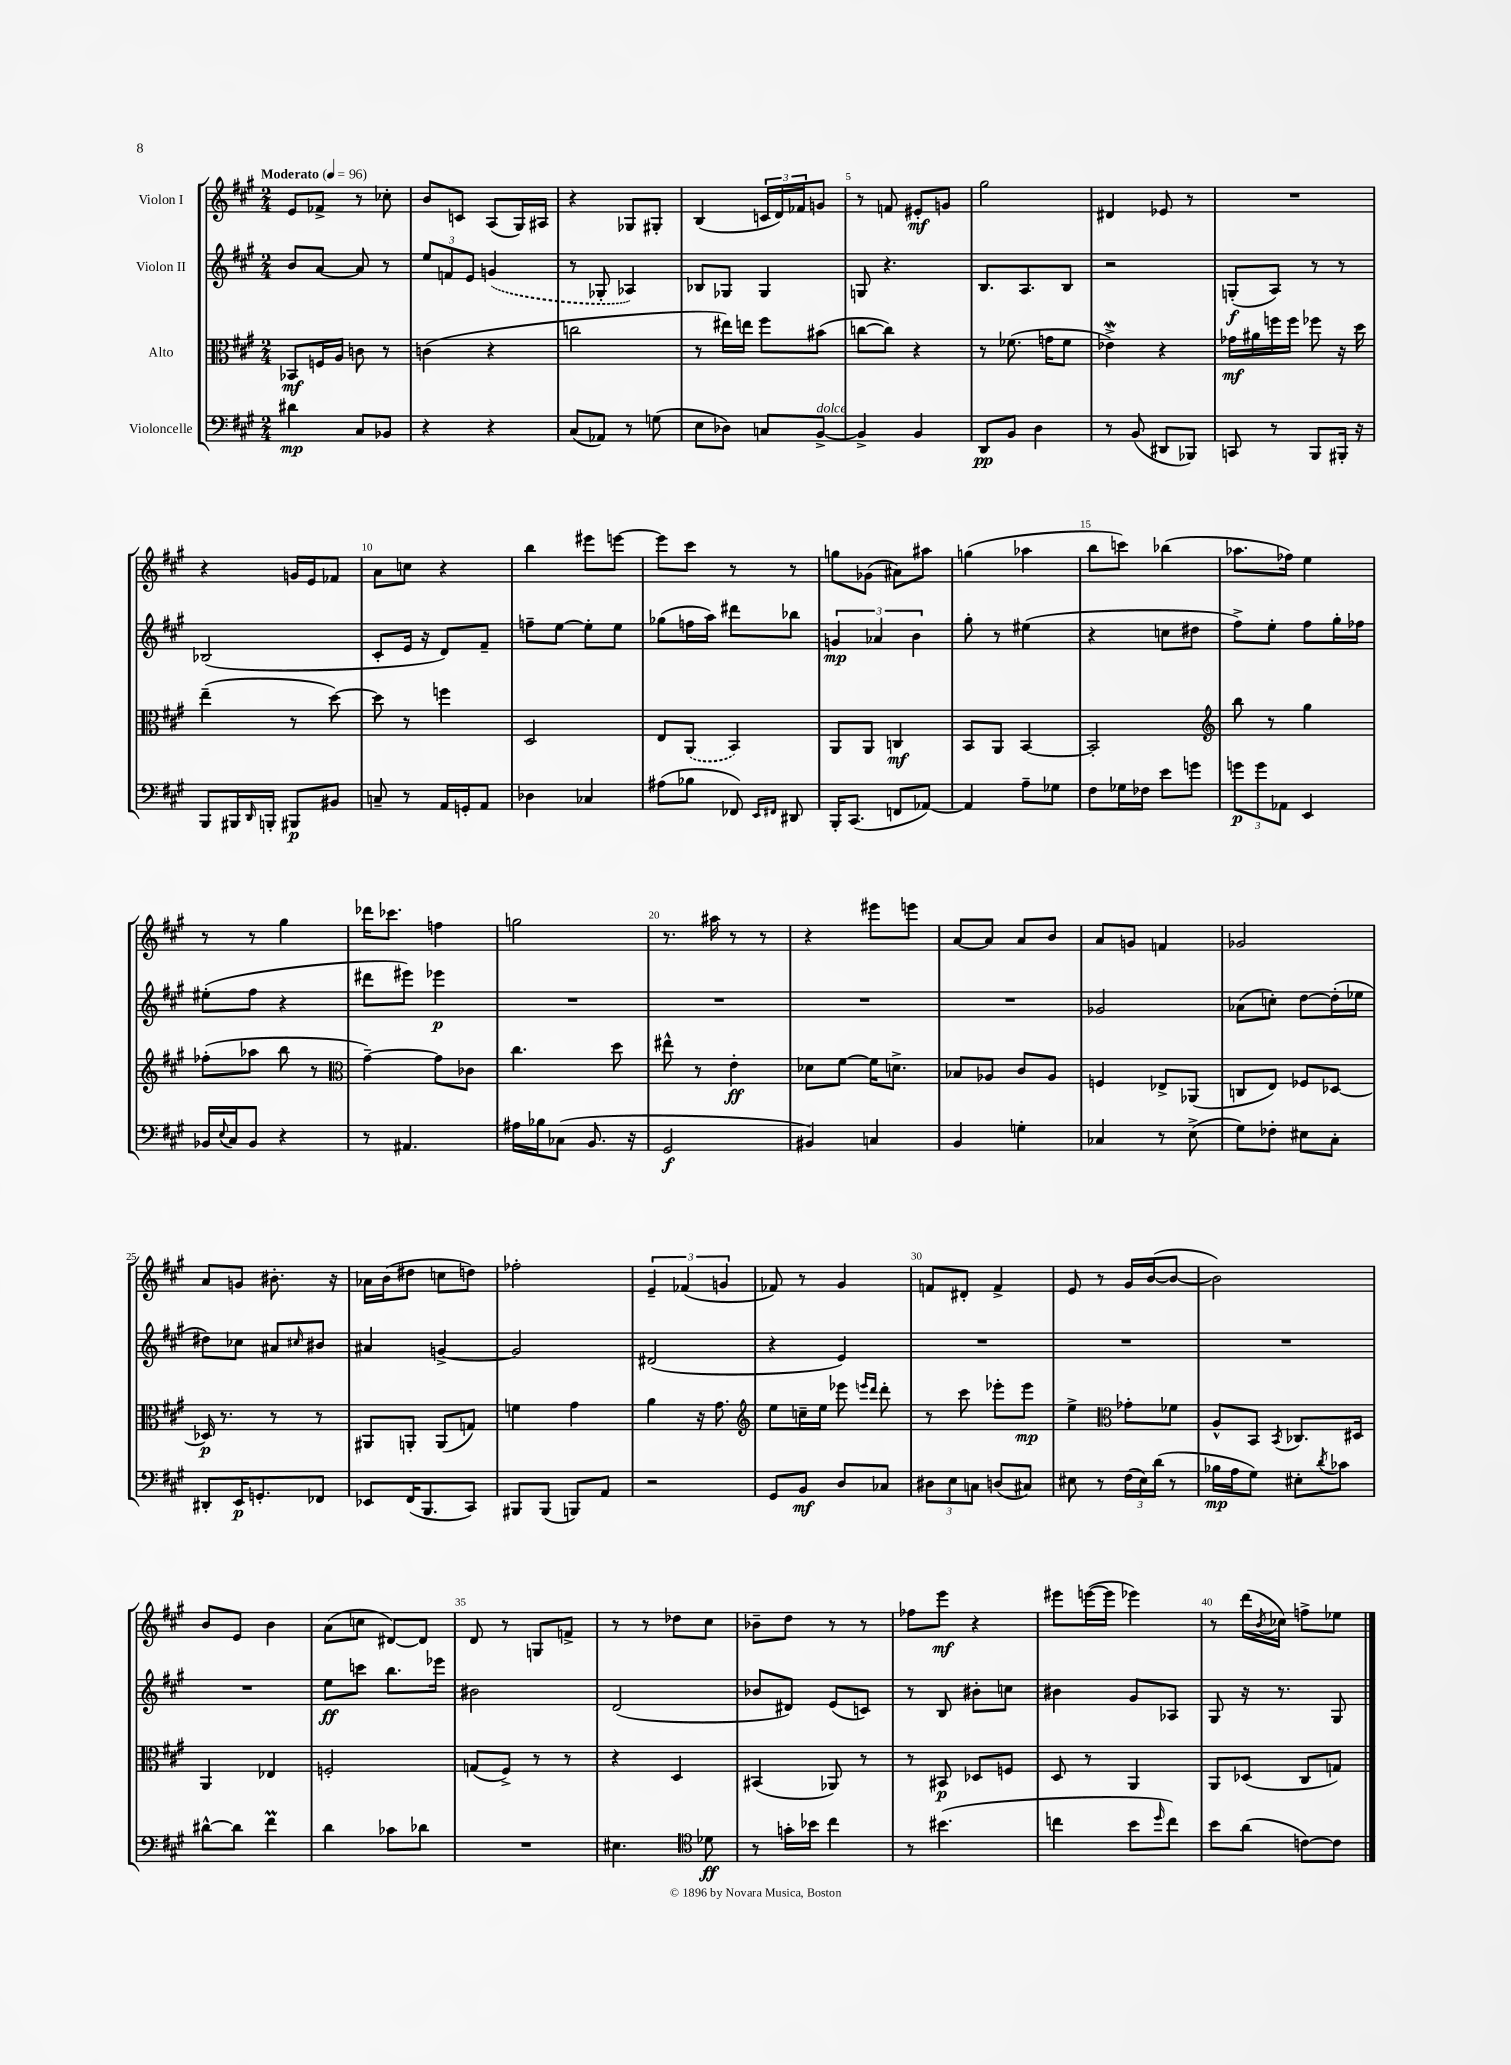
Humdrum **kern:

**kern	**dynam	**kern	**dynam	**kern	**dynam	**kern	**dynam
*part4	*part4	*part3	*part3	*part2	*part2	*part1	*part1
*staff4	*staff4	*staff3	*staff3	*staff2	*staff2	*staff1	*staff1
*I"Violoncelle	*	*I"Alto	*	*I"Violon II	*	*I"Violon I	*
*clefF4	*	*clefC3	*	*clefG2	*	*clefG2	*
*k[f#c#g#]	*	*k[f#c#g#]	*	*k[f#c#g#]	*	*k[f#c#g#]	*
*M2/4	*	*M2/4	*	*M2/4	*	*M2/4	*
*MM96	*	*MM96	*	*MM96	*	*MM96	*
=1	=1	=1	=1	=1	=1	=1	=1
!	!	!	!	!	!	!LO:TX:a:B:t=Moderato	!
4d#X\	mp	8BB-X/L	mf	8b/L	.	8e/L	.
.	.	16Fn/L	.	[8a/J	.	8f-X^/J	.
.	.	16A/JJ	.	.	.	.	.
8C#/L	.	8cn\	.	8a/]	.	8r	.
8BB-X/J	.	8r	.	8r	.	8cc-X'\	.
=2	=2	=2	=2	=2	=2	=2	=2
4r	.	(4cn\	.	12ee/L	.	8b/L	.
.	.	.	.	12fn/	.	.	.
.	.	.	.	.	.	8cn/J	.
.	.	.	.	12e/J	.	.	.
4r	.	4r	.	(4gn/	.	(8A/L	.
.	.	.	.	.	.	16G#/L)	.
.	.	.	.	.	.	16A#X/JJ	.
=3	=3	=3	=3	=3	=3	=3	=3
(8C#/L	.	2ccn\	.	8r	.	4r	.
8AA-X/J)	.	.	.	8G-X'/	.	.	.
8r	.	.	.	4A-X/)	.	8G-X/L	.
(8Gn\	.	.	.	.	.	8G#X'/J	.
=4	=4	=4	=4	=4	=4	=4	=4
8E\L	.	8r	.	8B-X/L	.	(4B/	.
8D-X\J)	.	16ee#X\LL)	.	8G-X/J	.	.	.
.	.	16een\JJ	.	.	.	.	.
8Cn/L	.	8ff#\L	.	4G-/	.	24cn/LL	.
.	.	.	.	.	.	24d/)	.
.	.	.	.	.	.	24f-X/J	.
!LO:TX:a:i:t=dolce	!	!	!	!	!	!	!
[8BB^/J	.	(8b#X\J	.	.	.	8gn/J	.
=5	=5	=5	=5	=5	=5	=5	=5
4BB^/]	.	[8ccn\L	.	8Gn/	.	8r	.
.	.	8cc\J])	.	4.r	.	8fn/	.
4BB/	.	4r	.	.	.	8e#X'/L	mf
.	.	.	.	.	.	8gn/J	.
=6	=6	=6	=6	=6	=6	=6	=6
8DD/L	pp	8r	.	8.B/L	.	2gg#\	.
8BB/J	.	(8.f-X\	.	.	.	.	.
.	.	.	.	8.A/	.	.	.
4D\	.	.	.	.	.	.	.
.	.	16gn\KL	.	.	.	.	.
.	.	8f-\J	.	8B/J	.	.	.
=7	=7	=7	=7	=7	=7	=7	=7
8r	.	4e-Xw^\)	.	2r	.	4d#X/	.
(8BB/	.	.	.	.	.	.	.
8DD#X/L	.	4r	.	.	.	8e-X/	.
8BBB-X/J)	.	.	.	.	.	8r	.
=8	=8	=8	=8	=8	=8	=8	=8
8CCn/	.	16g-X\LL	mf	(8Gn'/L	f	2r	.
.	.	16a#X\	.	.	.	.	.
8r	.	16ffn\	.	8A/J)	.	.	.
.	.	16ff\JJ	.	.	.	.	.
8BBB/L	.	8ff-X\	.	8r	.	.	.
16BBB#X'/Jk	.	16r	.	8r	.	.	.
16r	.	16dd\	.	.	.	.	.
!!LO:LB:g=z
=9	=9	=9	=9	=9	=9	=9	=9
8BBB/L	.	(4ee~\	.	(2B-X/	.	4r	.
16BBB#X/L	.	.	.	.	.	.	.
16qqDD/	.	.	.	.	.	.	.
16BBBn'/JJ	.	.	.	.	.	.	.
8BBB#X/L	p	8r	.	.	.	16gn/LL	.
.	.	.	.	.	.	16e/J	.
8BB#X/J	.	[8dd\)	.	.	.	8f-X/J	.
=10	=10	=10	=10	=10	=10	=10	=10
8Cn~/	.	8dd\]	.	8c#'/L	.	8a\L	.
8r	.	8r	.	16e/Jk	.	8ccn\J	.
.	.	.	.	16r	.	.	.
16AA/LL	.	4ffn\	.	8d/L)	.	4r	.
16GGn'/J	.	.	.	.	.	.	.
8AA/J	.	.	.	8f#~/J	.	.	.
=11	=11	=11	=11	=11	=11	=11	=11
4D-X\	.	2D/	.	8ffn~\L	.	4bb\	.
.	.	.	.	[8ee\J	.	.	.
4C-X/	.	.	.	8ee'\L]	.	8eee#X\L	.
.	.	.	.	8ee\J	.	[8eeen\J	.
=12	=12	=12	=12	=12	=12	=12	=12
(8A#X\L	.	8E/L	.	(8gg-X\L	.	8eee\L]	.
8B-X\J	.	(8AA/J	.	16ffn\L	.	8ccc#\J	.
.	.	.	.	16aa\JJ)	.	.	.
8FF-X/)	.	4BB/)	.	8ddd#X\L	.	8r	.
16qqEE/LL	.	.	.	.	.	.	.
16qqFF#X/JJ	.	.	.	.	.	.	.
8DD#X/	.	.	.	8bb-X\J	.	8r	.
=13	=13	=13	=13	=13	=13	=13	=13
16BBB'/KL	.	8AA/L	.	6gn/	mp	8ggn\L	.
(8.CC#/J	.	.	.	.	.	.	.
.	.	8AA/J	.	.	.	(8g-X\J	.
.	.	.	.	6a-X/	.	.	.
8FFn/L	.	4Cn/	mf	.	.	8a#X\L)	.
.	.	.	.	6b\	.	.	.
[8AA-X/J)	.	.	.	.	.	8aa#X\J	.
=14	=14	=14	=14	=14	=14	=14	=14
4AA-/]	.	8BB/L	.	8gg#'\	.	(4ggn\	.
.	.	8AA/J	.	8r	.	.	.
8A~\L	.	[4BB/	.	(4ee#X\	.	4aa-X\	.
8G-X\J	.	.	.	.	.	.	.
=15	=15	=15	=15	=15	=15	=15	=15
8F#\L	.	2BB'/]	.	4r	.	8bb\L	.
16G-X\L	.	.	.	.	.	8cccn\J)	.
16F-X\JJ	.	.	.	.	.	.	.
8e\L	.	.	.	8ccn\L	.	(4bb-X\	.
8gn\J	.	.	.	8dd#X\J	.	.	.
=16	=16	=16	=16	=16	=16	=16	=16
*	*	*clefG2	*	*	*	*	*
12gn\L	p	8bb\	.	8ff#^\L)	.	8.aa-X\L	.
12g\	.	.	.	.	.	.	.
.	.	8r	.	8ee'\J	.	.	.
12AA-X\J	.	.	.	.	.	.	.
.	.	.	.	.	.	16ff-X\Jk)	.
4EE/	.	4gg#\	.	8ff#\L	.	4ee\	.
.	.	.	.	16gg#'\L	.	.	.
.	.	.	.	16ff-X\JJ	.	.	.
!!LO:LB:g=z
=17	=17	=17	=17	=17	=17	=17	=17
16BB-X/LL	.	(8ff-X'\L	.	(8ee#X'\L	.	8r	.
8qqE/	.	.	.	.	.	.	.
16C#/J	.	.	.	.	.	.	.
8BB-/J	.	8aa-X\J	.	8ff#\J	.	8r	.
4r	.	8bb\	.	4r	.	4gg#\	.
.	.	8r	.	.	.	.	.
=18	=18	=18	=18	=18	=18	=18	=18
*	*	*clefC3	*	*	*	*	*
8r	.	[4g#~\)	.	8ddd#X\L	.	16ddd-X\KL	.
.	.	.	.	.	.	8.ccc-X\J	.
4.AA#X/	.	.	.	8eee#X\J)	.	.	.
.	.	8g#\L]	.	4eee-X\	p	4ffn\	.
.	.	8c-X\J	.	.	.	.	.
=19	=19	=19	=19	=19	=19	=19	=19
16A#X\LL	.	4.cc#\	.	2r	.	2ggn\	.
16B-X\J	.	.	.	.	.	.	.
(8C-X\J	.	.	.	.	.	.	.
8.BB/	.	.	.	.	.	.	.
.	.	8dd\	.	.	.	.	.
16r	.	.	.	.	.	.	.
=20	=20	=20	=20	=20	=20	=20	=20
2GG#/	f	8ee#X^^\	.	2r	.	8.r	.
.	.	8r	.	.	.	.	.
.	.	.	.	.	.	16aa#X\	.
.	.	4e'\	ff	.	.	8r	.
.	.	.	.	.	.	8r	.
=21	=21	=21	=21	=21	=21	=21	=21
4BB#X/)	.	8d-X\L	.	2r	.	4r	.
.	.	[8f#\J	.	.	.	.	.
4Cn/	.	16f#\KL]	.	.	.	8eee#X\L	.
.	.	8.dn^\J	.	.	.	.	.
.	.	.	.	.	.	8eeen\J	.
=22	=22	=22	=22	=22	=22	=22	=22
4BB/	.	8B-X/L	.	2r	.	[8a/L	.
.	.	8A-X/J	.	.	.	8a/J]	.
4Gn'\	.	8c#/L	.	.	.	8a/L	.
.	.	8A-/J	.	.	.	8b/J	.
=23	=23	=23	=23	=23	=23	=23	=23
4C-X/	.	4Fn/	.	2g-X/	.	8a/L	.
.	.	.	.	.	.	8gn/J	.
8r	.	8E-X^/L	.	.	.	4fn/	.
(8E^\	.	(8AA-X/J	.	.	.	.	.
=24	=24	=24	=24	=24	=24	=24	=24
8G#\L)	.	8Cn/L	.	(8a-X\L	.	2g-X/	.
8F-X'\J	.	8E/J)	.	8ccn'\J)	.	.	.
8E#X\L	.	8F-X/L	.	[8dd\L	.	.	.
8C#'\J	.	[8D-X/J	.	(16dd'\L]	.	.	.
.	.	.	.	16ee-X\JJ	.	.	.
!!LO:LB:g=z
=25	=25	=25	=25	=25	=25	=25	=25
8DD#X'/L	.	16D-X/]	p	8dd#X\L)	.	8a/L	.
.	.	8.r	.	.	.	.	.
16EE/K	p	.	.	8cc-X\J	.	8gn/J	.
8.GGn'/	.	.	.	.	.	.	.
.	.	8r	.	8a#X/L	.	8.b#X'\	.
.	.	.	.	16qqcc#X/	.	.	.
8FF-X/J	.	8r	.	8b#X/J	.	.	.
.	.	.	.	.	.	16r	.
=26	=26	=26	=26	=26	=26	=26	=26
8EE-X/L	.	8AA#X/L	.	4a#X/	.	16a-X\LL	.
.	.	.	.	.	.	(16b\J	.
(16FF#/K	.	8AAn'/J	.	.	.	8dd#X\J	.
8.BBB/	.	.	.	.	.	.	.
.	.	(8AA/L	.	[4gn^/	.	8ccn\L	.
8CC#/J)	.	8Gn/J)	.	.	.	8ddn\J)	.
=27	=27	=27	=27	=27	=27	=27	=27
8BBB#X/L	.	4fn\	.	2g/]	.	2ff-X'\	.
(8BBB#/J	.	.	.	.	.	.	.
8BBBn/L)	.	4g#\	.	.	.	.	.
8AA/J	.	.	.	.	.	.	.
=28	=28	=28	=28	=28	=28	=28	=28
2r	.	4a\	.	(2d#X/	.	6e~/	.
.	.	.	.	.	.	(6f-X/	.
.	.	16r	.	.	.	.	.
.	.	8.g#\	.	.	.	.	.
.	.	.	.	.	.	6gn/	.
=29	=29	=29	=29	=29	=29	=29	=29
*	*	*clefG2	*	*	*	*	*
8GG#/L	.	8ee\L	.	4r	.	8f-X/)	.
8BB/J	mf	16ccn~\L	.	.	.	8r	.
.	.	16ee\JJ	.	.	.	.	.
8D/L	.	8eee-X\	.	4e/)	.	4g#/	.
.	.	16qqeeen/LL	.	.	.	.	.
.	.	16qqddd/JJ	.	.	.	.	.
8C-X/J	.	8ddd'\	.	.	.	.	.
=30	=30	=30	=30	=30	=30	=30	=30
12D#X\L	.	8r	.	2r	.	8fn/L	.
12E\	.	.	.	.	.	.	.
.	.	8ccc#\	.	.	.	8d#X'/J	.
12Cn\J	.	.	.	.	.	.	.
(8Dn/L	.	8eee-X'\L	.	.	.	4f^/	.
8C#X/J)	.	8eee-\J	mp	.	.	.	.
=31	=31	=31	=31	=31	=31	=31	=31
8E#X\	.	4ee^\	.	2r	.	8e/	.
8r	.	.	.	.	.	8r	.
*	*	*clefC3	*	*	*	*	*
(24F#\LL	.	8g-X'\L	.	.	.	16g#/LL	.
24E#\)	.	.	.	.	.	.	.
.	.	.	.	.	.	([16b/J	.
(24d\JJ	.	.	.	.	.	.	.
8r	.	8f-X\J	.	.	.	8b/J_	.
=32	=32	=32	=32	=32	=32	=32	=32
16B-X\LL	mp	8A^^/L	.	2r	.	2b\])	.
16A\J	.	.	.	.	.	.	.
8G#\J)	.	8BB/J	.	.	.	.	.
.	.	8qBB/	.	.	.	.	.
8E#X'\L	.	8.C-X/L	.	.	.	.	.
8qd/	.	.	.	.	.	.	.
8c-X\J	.	.	.	.	.	.	.
.	.	16D#X/Jk	.	.	.	.	.
!!LO:LB:g=z
=33	=33	=33	=33	=33	=33	=33	=33
[8d#X^^\L	.	4AA/	.	2r	.	8b/L	.
8d#\J]	.	.	.	.	.	8e/J	.
4f#M\	.	4E-X/	.	.	.	4b\	.
=34	=34	=34	=34	=34	=34	=34	=34
4d\	.	2Fn'/	.	8ee\L	ff	(8a\L	.
.	.	.	.	8cccn\J	.	8ccn\J	.
8c-X\L	.	.	.	8.bb\L	.	[8d#X/L)	.
8d-X\J	.	.	.	.	.	8d#/J]	.
.	.	.	.	16eee-X\Jk	.	.	.
=35	=35	=35	=35	=35	=35	=35	=35
2r	.	(8Gn/L	.	2b#X\	.	8d/	.
.	.	8F#^/J)	.	.	.	8r	.
.	.	8r	.	.	.	8Gn/L	.
.	.	8r	.	.	.	8fn^/J	.
=36	=36	=36	=36	=36	=36	=36	=36
4.E#X\	.	4r	.	(2d/	.	8r	.
.	.	.	.	.	.	8r	.
.	.	4D/	.	.	.	8dd-X\L	.
*clefC4	*	*	*	*	*	*	*
8d-X\	ff	.	.	.	.	8cc#\J	.
=37	=37	=37	=37	=37	=37	=37	=37
8r	.	(4BB#X/	.	8b-X/L	.	8b-X~\L	.
16gn'\LL	.	.	.	8d#X/J)	.	8dd\J	.
16b-X\JJ	.	.	.	.	.	.	.
4cc#\	.	8AA-X/)	.	(8e/L	.	8r	.
.	.	8r	.	8cn/J)	.	8r	.
=38	=38	=38	=38	=38	=38	=38	=38
8r	.	8r	.	8r	.	8ff-X\L	.
(4.b#X\	.	8BB#X/	p	8B/	.	8eee\J	mf
.	.	8D-X/L	.	8b#X'\L	.	4r	.
.	.	8Fn/J	.	8ccn\J	.	.	.
=39	=39	=39	=39	=39	=39	=39	=39
4ccn\	.	8D/	.	4b#X\	.	8eee#X\L	.
.	.	8r	.	.	.	([16eeen\L	.
.	.	.	.	.	.	16eee\JJ]	.
8b\L	.	4AA/	.	8g#/L	.	4eee-X\)	.
16qqdd/	.	.	.	.	.	.	.
8cc\J)	.	.	.	8A-X/J	.	.	.
=40	=40	=40	=40	=40	=40	=40	=40
8b\L	.	8AA/L	.	8G#/	.	8r	.
(8a\J	.	(8D-X/J	.	16r	.	(16ddd\LL	.
.	.	.	.	.	.	8qb/	.
.	.	.	.	8.r	.	16cc-X\JJ)	.
[8cn\L)	.	8C#/L	.	.	.	8ffn^\L	.
8c\J]	.	8Gn/J)	.	8G#/	.	8ee-X\J	.
==	==	==	==	==	==	==	==
*-	*-	*-	*-	*-	*-	*-	*-
